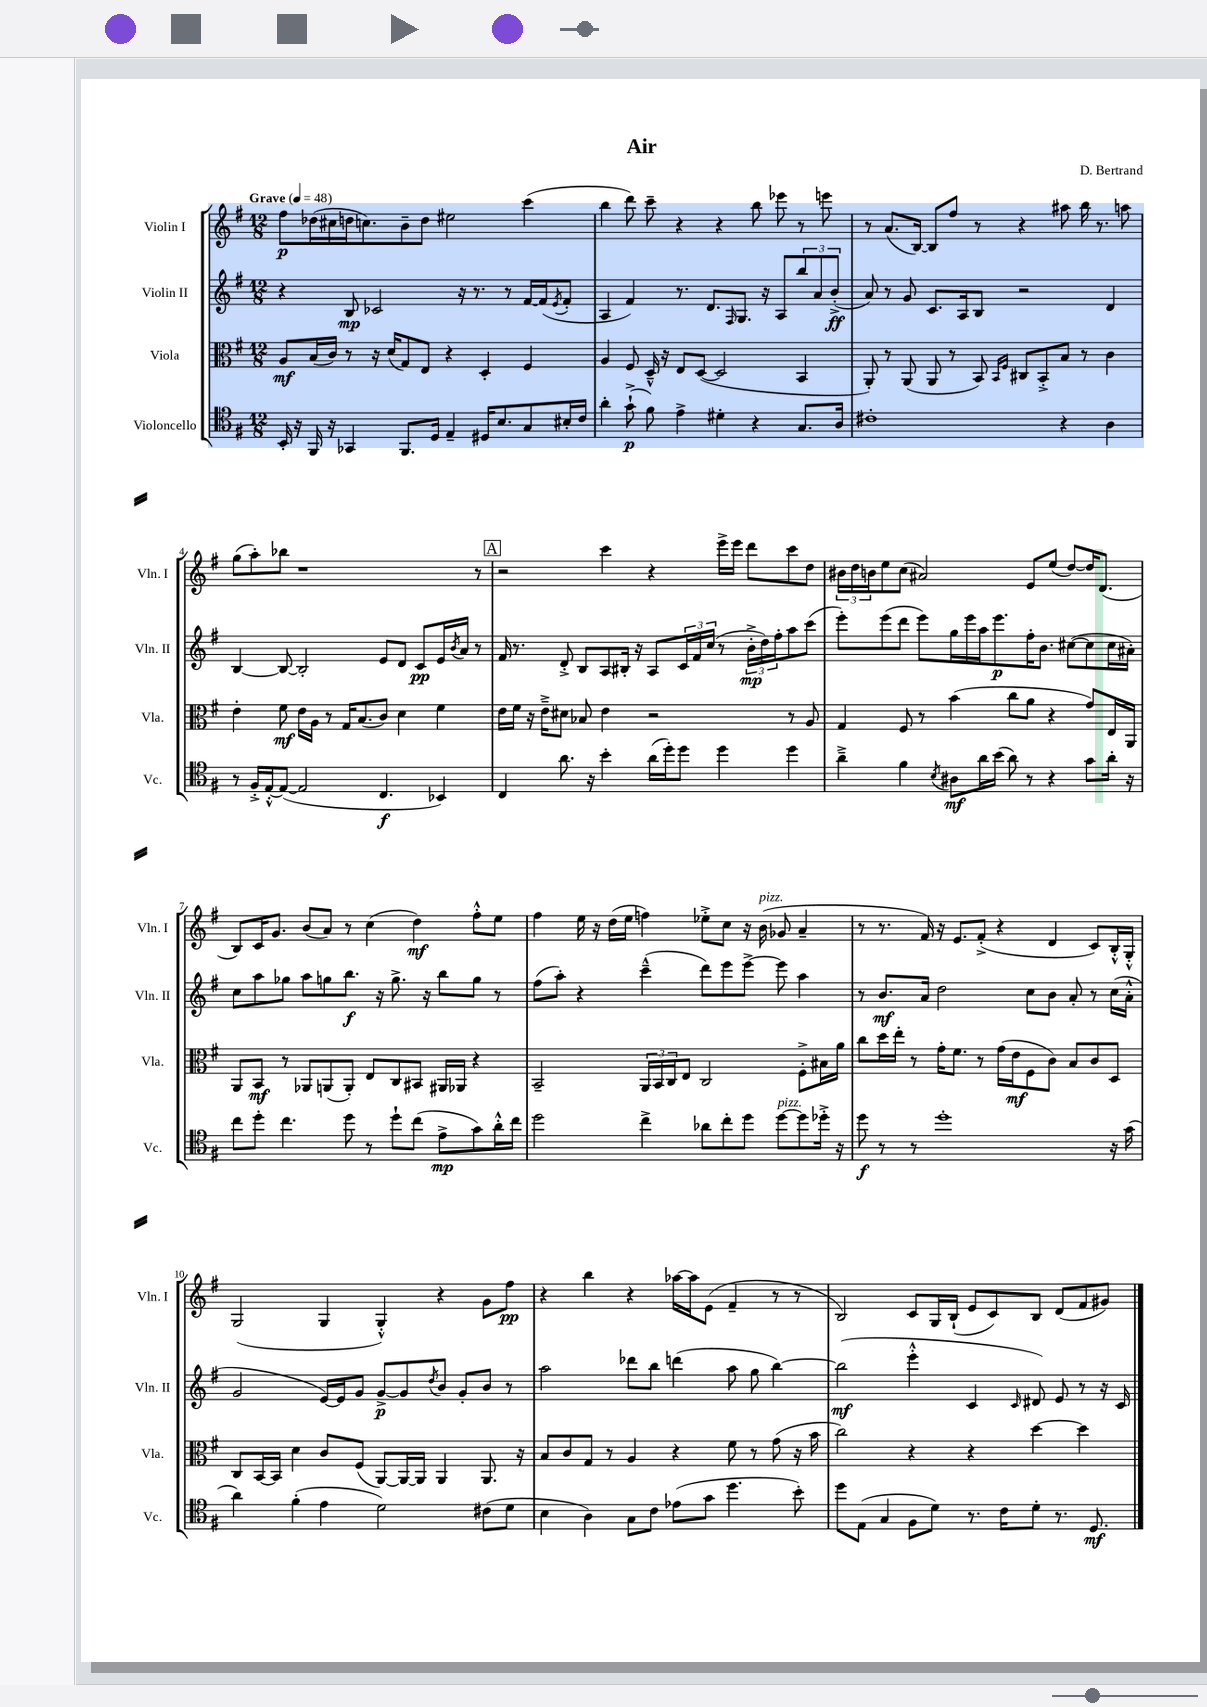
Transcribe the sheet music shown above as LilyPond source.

\header { title = "Air" composer = "D. Bertrand" }
<<
\new StaffGroup <<
\new Staff = "s0" \with { instrumentName = "Violin I" shortInstrumentName = "Vln. I" } {
    \clef treble \key g \major \numericTimeSignature \time 12/8 \tempo "Grave" 4 = 48
    fis''8\p des''16( cis''16 d''16 c''8.) b'8-- d''8 eis''2 c'''4( |
    b''4 d'''8) c'''8-- r4 r4 b''8 ees'''8 r8 e'''8 |
    r8 a'8.( b16~) b8 fis''8 r8 r4 ais''8 b''16 r8. a''8 |
    g''8( a''8-.) bes''8 r1 r8 |
    \mark \markup { \box "A" } r2 c'''4 r4 e'''16-> e'''16 d'''8 c'''8 d''8 |
    \tuplet 3/2 { bis'16 d''16 b'16 } e''8 c''8( ais'2) e'8 e''8( d''8~) d''16 d'8.( |
    b8) c'16 g'8. b'8( a'8) r8 c''4( d''4\mf) fis''8-.-^ e''8 |
    fis''4 e''16 r16 d''16( e''16 f''4) ees''8-.-> c''8 r16 b'16^\markup { \italic "pizz." }( ges'8 a'4-- |
    r8 r8. fis'16) r16 e'8. fis'8-.->( r4 d'4 c'8) b16-.-^ g16-.-^ |
    g2( g4 g4-.-^) r4 g'8 fis''8\pp |
    r4 b''4 r4 aes''16~ aes''16 e'8( fis'4-- r8 r8 |
    b2) c'8 g16 b16-!( e'8 c'8) b8 d'8( fis'8 gis'8) \bar "|." |
}
\new Staff = "s1" \with { instrumentName = "Violin II" shortInstrumentName = "Vln. II" } {
    \clef treble \key g \major \numericTimeSignature \time 12/8
    r4 b8\mp ces'2 r16 r8. r8 fis'16~ fis'16( \acciaccatura { e'8 } fis'8-. |
    a4 fis'4) r8. d'8. \grace { fis16 } g8. r16 a8 \tuplet 3/2 { b''8 a'8 b'8-.->\ff( } |
    a'8) r8 g'8 c'8. a16 b8 r2 d'4 |
    b4~ b8~ b2-. e'8 d'8 c'8\pp e'16 \acciaccatura { b'8 } a'16 r8 |
    \mark \markup { \box "A" } fis'16 r8. d'8-.-> b8 a8 bis16-. r16 a8 \tuplet 3/2 { c'16 fis'16 c''16( } r8 \tuplet 3/2 { b'16-.->\mp d''16) fis''16-. } a''8 c'''8( |
    e'''8-.) e'''8( d'''8 e'''8) g''16 e'''16 a''16 e'''8.\p fis''16-. b'8. cis''8~( cis''8 cis''16 ais'16-.) |
    c''8 a''8 ges''8 a''8 g''8 b''8.\f r16 g''8.-> r16 b''8 g''8 r8 |
    fis''8( a''8-.) r4 c'''4---^( d'''8) e'''8 e'''8~-> e'''8 a''4 |
    r8 b'8.\mf a'16 d''2 c''8 b'8 a'8-. r8 c''16( a'16-.-^ |
    g'2 e'16~) e'16 g'8 g'8~->\p g'8 \acciaccatura { d''8 } b'8 g'8-. b'8 r8 |
    a''2 des'''8 b''8 d'''4( a''8 g''8 b''4~) |
    b''2\mf( e'''4-.-^ c'4 \grace { c'16 } dis'8) e'8 r8 r16 c'16 \bar "|." |
}
\new Staff = "s2" \with { instrumentName = "Viola" shortInstrumentName = "Vla." } {
    \clef alto \key g \major \numericTimeSignature \time 12/8
    a8\mf b16( c'16) r8 r16 d'16( g8) e8 r4 d4-. fis4 |
    a4 fis8 d16---^ r16 e8 d8~( d2 b,4 |
    a,8-.) r8 a,8( a,8 r8 b,8) \grace { b,16 fis16 } cis8 b,8-.-> b8 r8 c'4 |
    e'4-. fis'8\mf e'16 a16 r8 g16 b8.( c'8) d'4 fis'4 |
    \mark \markup { \box "A" } e'16 fis'16 r16 e'16---> dis'8 bes8 e'4 r2 r8 a8 |
    g4 fis8 r8 b'4( c''8 a'8 r4 g'8) e16 a,16 |
    a,8 b,8\mf r8 aes,8 a,8( a,8-.) e8 c8 bis,8 ais,16 aes,16 r4 |
    b,2-- \tuplet 3/2 { a,16 b,16 c16 } e8 c2 fis8-.-> bis16 a'16 |
    c''8 d''16 e''16-. r8 g'16-. fis'8. r8 g'16( e'16\mf fis8 c'8) b8 c'8 d8 |
    c8 b,16~ b,16 d'4 c'8 fis8( a,8~) a,16~ a,16 a,4 a,8. r16 |
    b8 c'8 g8 r8 a4 r4 fis'8 r8 g'8( r16 b'16 |
    c''2) r4 r4 d''4~ d''4 \bar "|." |
}
\new Staff = "s3" \with { instrumentName = "Violoncello" shortInstrumentName = "Vc." } {
    \clef tenor \key g \major \numericTimeSignature \time 12/8
    b,16-. r16 fis,16 r16 ges,4 fis,8. d16 e4-- dis16 b8. g8 bis16-. c'16 |
    a'4-. g'8-!->\p( fis'8) e'4-> dis'4-. r4 g8. a16 |
    cis'1-. r4 a4 |
    r8 fis16-.-> e16~-.-^ e8~( e2 c4.\f bes,4) |
    \mark \markup { \box "A" } c4 a'8. r16 b'4-. a'16( d''16-.) d''8 d''4 d''4 |
    a'4---> fis'4 \acciaccatura { b8 } ais8\mf a'16 b'16( a'8) r8 r4 g'8 a'16-. r16 |
    c''8 d''8-. c''4. d''8 r8 d''8-! c''8( e'8->\mp g'8) a'16-.-^ c''16 |
    d''2 c''4-> aes'8 c''8-. d''8 d''8~^\markup { \italic "pizz." } d''8 des''16-.-> r16 |
    d''8\f r8 r8 d''1-. r16 g'16( |
    a'4) fis'4-.( e'4 d'2) cis'8( d'8 |
    b4 a4) g8 c'8 ees'8( g'8 d''4. b'8-.) |
    d''8 e8( g4 fis8 d'8) r8. c'16 d'8-. r8. d8.\mf \bar "|." |
}
>>
>>
